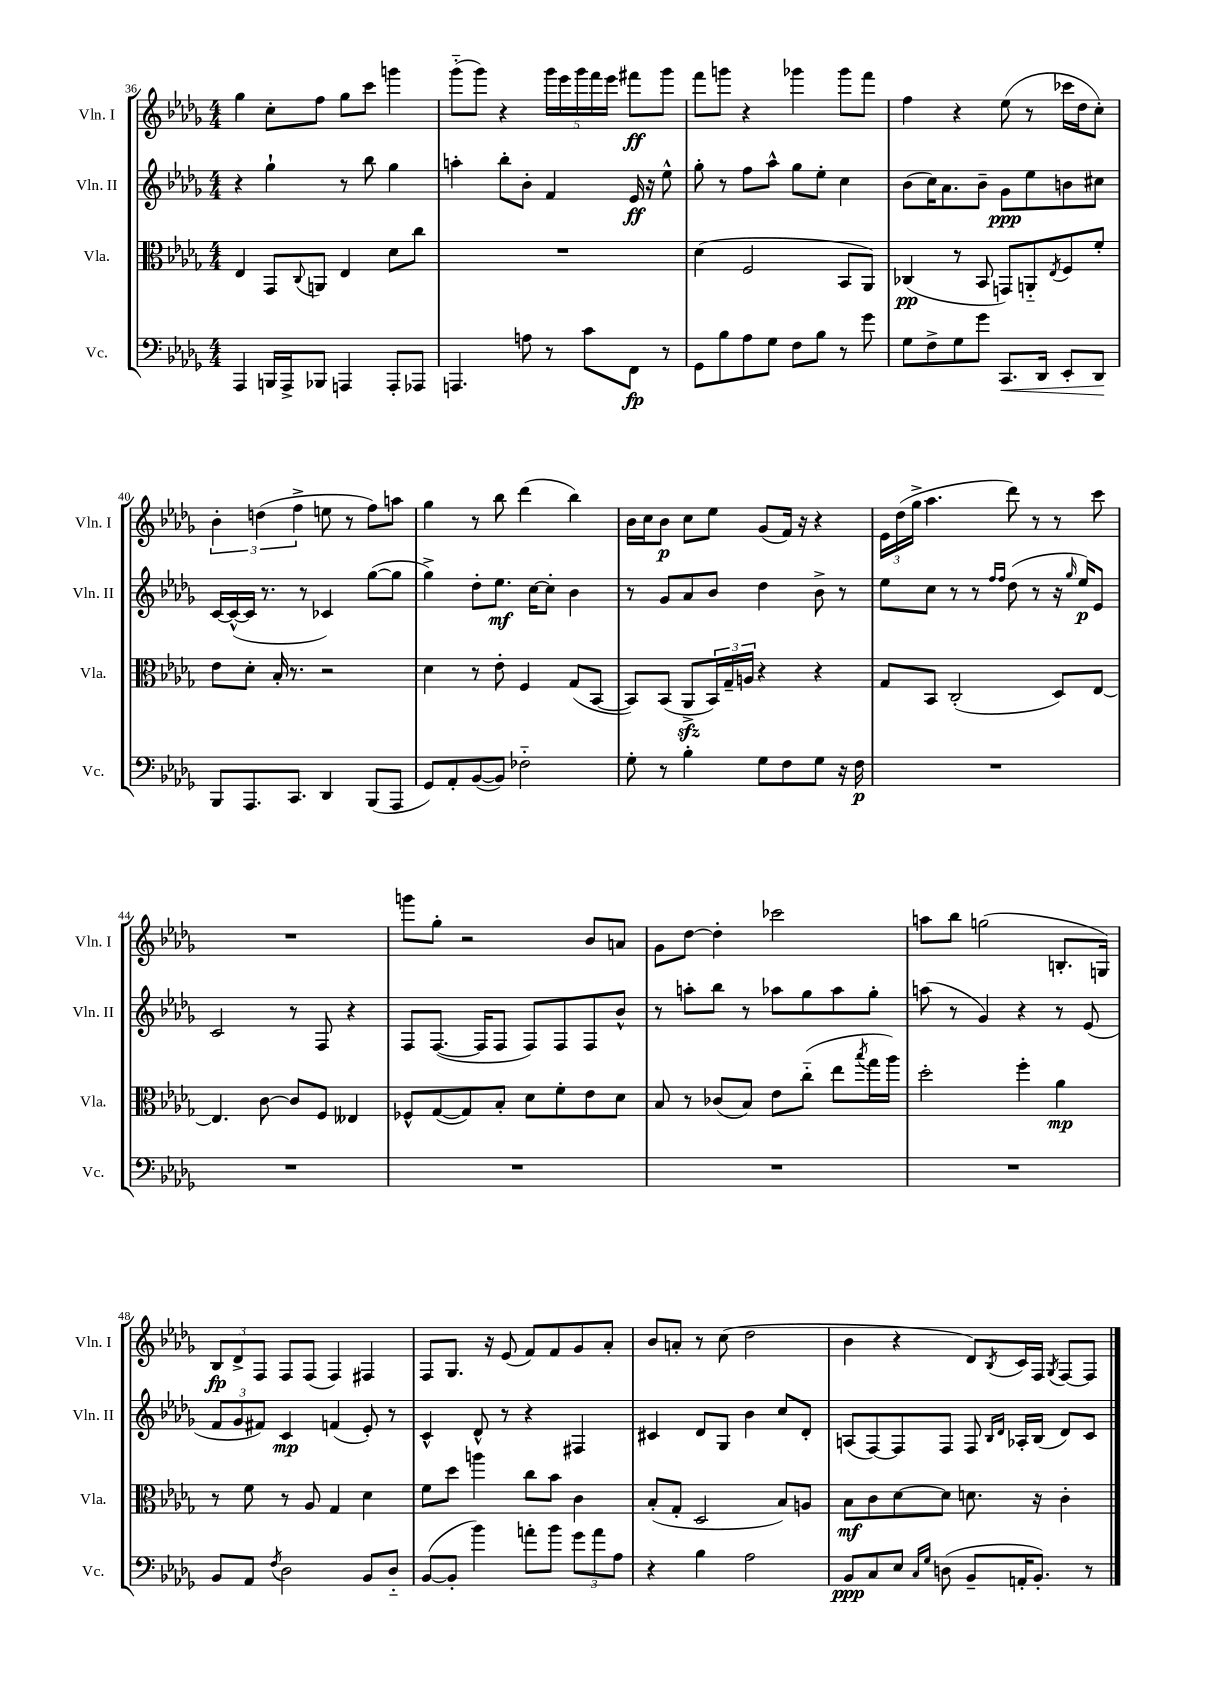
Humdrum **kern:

**kern	**kern	**kern	**kern
*staff4	*staff3	*staff2	*staff1
*clefF4	*clefC3	*clefG2	*clefG2
*k[b-e-a-d-g-]	*k[b-e-a-d-g-]	*k[b-e-a-d-g-]	*k[b-e-a-d-g-]
*M4/4	*M4/4	*M4/4	*M4/4
4AAA-	4E-	4r	4gg-
16BBB	8GG-	4gg-`	8cc'
16AAA-^	.	.	.
.	8qqC	.	.
8BBB-	8AA	.	8ff
4AAA	4E-	8r	8gg-
.	.	8bb-	8ccc
8AAA'	8d-	4gg-	4ggg
8AAA-	8cc	.	.
=	=	=	=
4.AAA	1r	4aa'	(8ggg-'~
.	.	.	8ggg-)
.	.	8bb-'	4r
8A	.	8b-'	.
8r	.	4f	20ggg-
.	.	.	20eee-
.	.	.	20ggg-
8c	.	.	.
.	.	.	20fff
.	.	.	20eee-
8FF	.	16e-	8fff#
.	.	16r	.
8r	.	8ee-^^	8ggg-
=	=	=	=
8GG-	(4d-	8gg-'	8fff
8B-	.	8r	8ggg
8A-	2F	8ff	4r
8G-	.	8aa-^^	.
8F	.	8gg-	4ggg-
8B-	.	8ee-'	.
8r	8BB-	4cc	8ggg-
8g-	8AA-)	.	8fff
=	=	=	=
8G-	(4C-	(8b-	4ff
8F^	.	16cc)	.
.	.	8.a-	.
8G-	8r	.	4r
8g-	8BB-	8b-~	.
8.CC	8GG)	8g-	(8ee-
.	8AA'~	8ee-	8r
16DD-	.	.	.
.	8qE-	.	.
8EE-'	8F	8b	16ccc-
.	.	.	16dd-
8DD-	8f'	8cc#	8cc')
=	=	=	=
8BBB-	8e-	[16c	6b-'
.	.	(16c^^_	.
8.AAA-	8d-'	16c]	.
.	.	.	(6dd
.	.	8.r	.
.	16B-'	.	.
8.CC	8.r	.	.
.	.	.	6ff^
.	.	8r	.
4DD-	2r	4c-)	8ee
.	.	.	8r
(8BBB-	.	([8gg-	8ff)
8AAA-	.	8gg-]	8aa
=	=	=	=
8GG-)	4d-	4gg-^)	4gg-
8AA-'	.	.	.
([8BB-	8r	8dd-'	8r
8BB-])	8e-'	8.ee-	8bb-
2F-'~	4F	.	(4ddd-
.	.	[16cc	.
.	.	8cc']	.
.	(8G-	4b-	4bb-)
.	[8BB-	.	.
=	=	=	=
8G-'	8BB-])	8r	16b-
.	.	.	16cc
8r	(8BB-	8g-	8b-
4B-'	8AA-^	8a-	8cc
.	24BB-)	8b-	8ee-
.	24G-~	.	.
.	24A	.	.
8G-	4r	4dd-	(8g-
8F	.	.	16f)
.	.	.	16r
8G-	4r	8b-^	4r
16r	.	8r	.
16F	.	.	.
=	=	=	=
1r	8G-	8ee-	24e-
.	.	.	(24dd-
.	.	.	24gg-^
.	8BB-	8cc	4.aa-
.	(2C'	8r	.
.	.	8r	.
.	.	16qqff	.
.	.	16qqff	.
.	.	(8dd-	8ddd-)
.	.	8r	8r
.	8D-)	16r	8r
.	.	16qqgg-	.
.	.	16ee-)	.
.	[8E-	8e-	8ccc
=	=	=	=
1r	4.E-]	2c	1r
.	[8c	.	.
.	8c]	8r	.
.	8F	8F	.
.	4E--	4r	.
=	=	=	=
1r	8F-^^	8F	8ggg
.	([8G-	([8.F	8gg-'
.	8G-])	.	2r
.	.	16F]	.
.	8B-'	8F	.
.	8d-	8F)	.
.	8f'	8F	.
.	8e-	8F	8b-
.	8d-	8b-^^	8a
=	=	=	=
1r	8B-	8r	8g-
.	8r	8aa'	[8dd-
.	(8c-	8bb-	4dd-']
.	8B-)	8r	.
.	8e-	8aa-	2ccc-
.	(8cc'~	8gg-	.
.	8ee-	8aa-	.
.	8qbb-	.	.
.	16gg-	8gg-'	.
.	16aa-)	.	.
=	=	=	=
1r	2dd-'	(8aa	8aa
.	.	8r	8bb-
.	.	4g-)	(2gg
.	4ff'	4r	.
.	4a-	8r	8.B'
.	.	(8e-	.
.	.	.	16G)
=	=	=	=
8BB-	8r	12f	12B-
.	.	12g-	12d-^
8AA-	8f	.	.
.	.	12f#)	12F
8qF	.	.	.
2D-	8r	4c	8F
.	8A-	.	(8F
.	4G-	(4f	4F)
8BB-	4d-	8e-')	4F#
8D-'~	.	8r	.
=	=	=	=
([8BB-	8f	4c^^	8F
8BB-']	8dd-	.	8.G-
4b-)	4aa	8d-^^	.
.	.	.	16r
.	.	8r	(8e-
8a'	8cc	4r	8f)
8b-	8b-	.	8f
12g-	4c	4F#	8g-
12a	.	.	.
.	.	.	8a-'
12A-	.	.	.
=	=	=	=
4r	(8B-'	4c#	8b-
.	8G-'	.	8a'
4B-	2D-	8d-	8r
.	.	8G-	(8cc
2A-	.	4b-	2dd-
.	8B-)	8cc	.
.	8A	8d-'	.
=	=	=	=
8BB-	8B-	(8A	4b-
8C	8c	[8F)	.
8E-	[8d-	8F]	4r
16qqC	.	.	.
16qqG-	.	.	.
(8D	8d-]	8F	.
8BB-~	8.d	8F	8d-)
.	.	16qqB-	.
.	.	16qqd-	8qB-
16AA'	.	16A-'	16c
8.BB-')	16r	(16B-	16F
.	.	.	8qG-
.	4c'	8d-)	[8F
8r	.	8c	8F]
==	==	==	==
*-	*-	*-	*-
